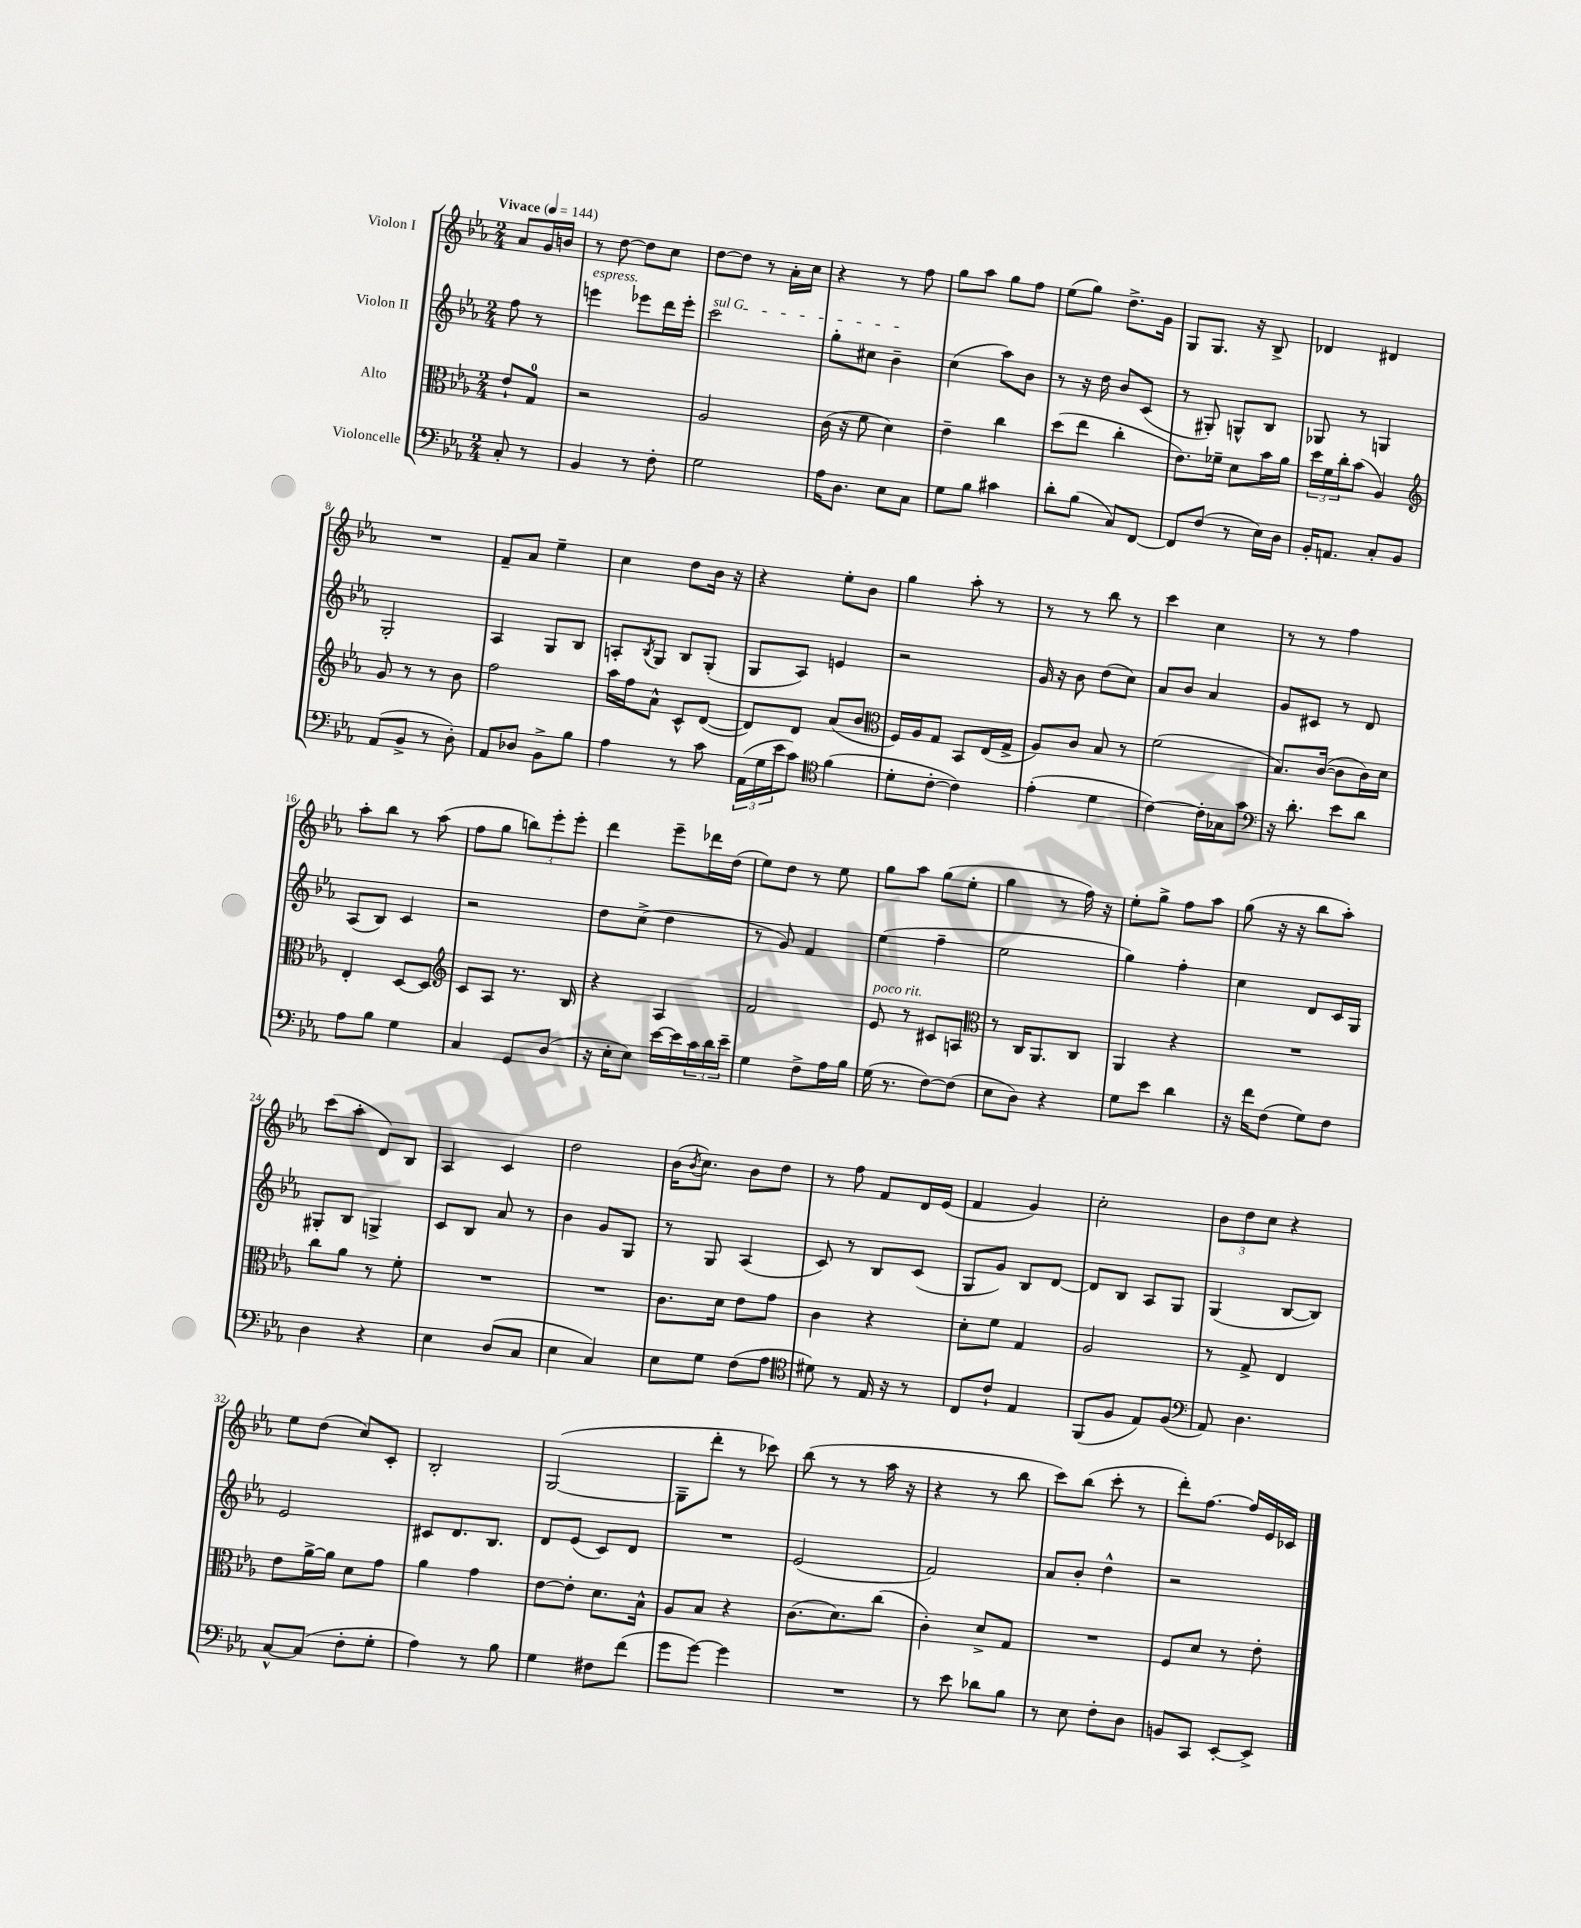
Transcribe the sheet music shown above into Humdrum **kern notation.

**kern	**kern	**kern	**kern
*part4	*part3	*part2	*part1
*staff4	*staff3	*staff2	*staff1
*I"Violoncelle	*I"Alto	*I"Violon II	*I"Violon I
*clefF4	*clefC3	*clefG2	*clefG2
*k[b-e-a-]	*k[b-e-a-]	*k[b-e-a-]	*k[b-e-a-]
*M2/4	*M2/4	*M2/4	*M2/4
*MM144	*MM144	*MM144	*MM144
=	=	=	=
!	!	!	!LO:TX:a:B:t=Vivace
8C'/	8e-`/L	8ff\	8a-/L
8r	8G/J	8r	16g/L
.	.	.	16bn/JJ
=1	=1	=1	=1
!	!	!LO:TX:a:i:t=espress.	!
4BB-/	2r	4eeen\	8r
.	.	.	[8dd\
8r	.	8eee-X\L	8dd\L]
8F'\	.	16ddd\L	8cc\J
.	.	16eee-'\JJ	.
=2	=2	=2	=2
!	!	!LO:TX:a:i:t=sul G	!
2G\	2A-/	2ccc\	[8dd\L
.	.	.	8dd\J]
.	.	.	8r
.	.	.	16a-'\LL
.	.	.	16cc\JJ
=3	=3	=3	=3
16A-\KL	(16c\	8gg'\L	4r
8.D\J	16r	.	.
.	8f\	8cc#X\J	.
8E-\L	4d\)	4b-~\	8r
8C\J	.	.	8ff\
=4	=4	=4	=4
8G\L	4e-~\	(4cc\	8gg\L
8B-\J	.	.	8aa-\J
4c#X\	4cc\	8aa-\L)	8gg\L
.	.	8b-\J	8ff\J
=5	=5	=5	=5
8d'\L	(8dd\L	8r	(8ee-\L
(8B-\J	8ee-\J	16r	8gg\J)
.	.	16dd\	.
8C/L)	4cc'\	8b-/L	8.dd^\L
[8FF/J	.	(8c/J	.
.	.	.	16g\Jk
=6	=6	=6	=6
8FF/L]	8.e-\L)	8r	8G/L
(8F/J	.	8G#X'/)	8.G/J
.	16f-X~\Jk	.	.
8r	8d\L	8Gn^^/L	.
.	.	.	16r
16E-\LL)	16b-\L	8B-/J	8B-^/
16D\JJ	16a-\JJ	.	.
=7	=7	=7	=7
16BB-'/KL	24dd\LL	8G-X/	4d-X/
.	24f\	.	.
8.AAn/J	.	.	.
.	24cc'\J	.	.
.	(8b-\J	8r	.
8C'/L	4A-/)	4Gn/	4d#X/
8BB-/J	.	.	.
!!LO:LB:g=z
=8	=8	=8	=8
*	*clefG2	*	*
(8AA-/L	8g/	2G'/	2r
8BB-^/J	8r	.	.
8r	8r	.	.
8D'\)	8b-\	.	.
=9	=9	=9	=9
8AA-/L	2ff\	4A-/	8f~/L
8D-X/J	.	.	8a-/J
8BB-^\L	.	8G/L	4ee-~\
8B-\J	.	8B-/J	.
=10	=10	=10	=10
4A-\	16aa-\LL	8An'/L	4cc\
.	16ff\J	.	.
.	.	8qB-/	.
.	8a-^^\J	8G/J	.
8r	8c^^/L	8B-/L	8dd\L
8c\	([8d/J	(8G'/J	16b-\Jk
.	.	.	16r
=11	=11	=11	=11
(24AA-\LL	8d/L])	8G/L	4r
24G\	.	.	.
24e-\J	.	.	.
8c\J)	8d/J	8A-/J)	.
*clefC4	*	*	*
(4f\	(8a-/L	4en/	8ee-'\L
.	8b-/J	.	8b-\J
=12	=12	=12	=12
*	*clefC3	*	*
8d'\L	16F/LL)	2r	4gg\
.	16A-/J	.	.
[8c'\J	8G/J	.	.
4c\])	8BB-/L	.	8aa-'\
.	(16E-/L	.	8r
.	16G^/JJ	.	.
=13	=13	=13	=13
(4e-'\	8A-/L)	16g/	8r
.	.	16r	.
.	8c/J	8b-\	8r
4d\	8B-/	(8dd\L	8bb-\
.	8r	8cc\J)	8r
=14	=14	=14	=14
[4c\)	(2f\	8a-/L	4ccc\
.	.	8b-/J	.
16c'\LL]	.	4a-/	4cc\
16G-X\J	.	.	.
8g\J	.	.	.
=15	=15	=15	=15
*clefF4	*	*	*
16r	8.B-/L)	8g/L	8r
8.d'\	.	.	.
.	.	8c#X/J	8r
.	([16c/Jk	.	.
8e-\L	8c\L]	8r	4ff\
8d\J	16c\L)	8d/	.
.	16d\JJ	.	.
!!LO:LB:g=z
=16	=16	=16	=16
8A-\L	4E-'/	(8A-/L	8aa-'\L
8B-\J	.	8B-/J)	8bb-\J
4G\	[8D/L	4c/	8r
.	8D/J]	.	(8aa-\
=17	=17	=17	=17
*	*clefG2	*	*
4C/	8c/L	2r	8ff\L
.	8A-/J	.	8gg\J
8GG/L	8.r	.	12bbn\L)
.	.	.	12eee-'\
(8D/J	.	.	.
.	.	.	12eee-'\J
.	16B-/	.	.
=18	=18	=18	=18
16r	4r	8dd\L	4ddd\
16E-'\KL	.	.	.
8E-\J)	.	(8cc^\J	.
[16e-\LL	4A-/	4dd\	8eee-~\L
16e-\]	.	.	.
24c\	.	.	16ddd-X\L
24d\	.	.	.
.	.	.	(16dd\JJ
24e-~\JJ	.	.	.
=19	=19	=19	=19
4G\	2f/	8r	8ee-\L)
.	.	8g/)	8dd\J
8F^\L	.	4f/	8r
16A-\L	.	.	8ee-\
16B-\JJ	.	.	.
=20	=20	=20	=20
!	!LO:TX:a:i:t=poco rit.	!	!
(16G\	8e-/	(4ee-\	8gg\L
8.r	.	.	.
.	8r	.	8aa-\J
[8F\L)	8c#X/L	4ff~\	(8gg\L
(8F\J]	8An/J	.	8ee-'\J
=21	=21	=21	=21
*	*clefC3	*	*
8E-\L	8r	2ee-\	4gg\
8D\J)	16C/KL	.	.
.	8.AA-/	.	.
4r	.	.	8r
.	8C/J	.	16ff\)
.	.	.	16r
=22	=22	=22	=22
8G\L	4AA-/	4gg\)	8ee-'\L
8e-\J	.	.	8gg^\J
4d\	4r	4ff'\	8ff\L
.	.	.	8aa-\J
=23	=23	=23	=23
16r	2r	4cc\	(8gg\
16f\KL	.	.	.
(8F\J	.	.	16r
.	.	.	16r
8G\L)	.	8d/L	8bb-\L
8F\J	.	16c/L	8aa-'\J)
.	.	16G/JJ	.
!!LO:LB:g=z
=24	=24	=24	=24
4D\	8cc\L	8G#X'/L	(8ccc\L
.	8a-\J	8B-/J	8aa-'\J
4r	8r	4Gn^/	8d/L)
.	8f'\	.	8B-/J
=25	=25	=25	=25
4E-\	2r	8c/L	4A-/
.	.	8B-/J	.
(8D/L	.	8a-/	4c/
8C/J	.	8r	.
=26	=26	=26	=26
4E-\	2r	4b-\	2dd\
4C/)	.	8g/L	.
.	.	8G/J	.
=27	=27	=27	=27
8E-\L	8.c\L	8r	(16b-\KL
.	.	.	8qb-/
.	.	.	8.cc\J)
8G\J	.	8G/	.
.	16d\Jk	.	.
(8F\L	8e-\L	(4A-/	8b-\L
8A-\J	8g\J	.	8dd\J
=28	=28	=28	=28
*clefC4	*	*	*
8d#X\)	4c\	8c/)	8r
8r	.	8r	8ff\
16E-/	4r	8B-/L	8f/L
16r	.	.	.
8r	.	(8c/J	16d/L
.	.	.	(16e-/JJ
=29	=29	=29	=29
8C/L	8d'\L	8G/L	4f/
8c`/J	8f\J	8g/J)	.
4E-/	4G/	8B-/L	4g/)
.	.	[8d/J	.
=30	=30	=30	=30
(8FF/L	2A-/	8d/L]	2cc'\
8F/J	.	8B-/J	.
8E-/L)	.	8A-/L	.
(8F/J	.	8G/J	.
=31	=31	=31	=31
*clefF4	*	*	*
8AA-/)	8r	(4G/	12b-\L
.	.	.	12dd\
4.D\	8G^/	.	.
.	.	.	12cc\J
.	4E-/	[8B-/L	4r
.	.	8B-/J])	.
!!LO:LB:g=z
=32	=32	=32	=32
[8C^^/L	8e-\L	2e-/	8ee-\L
(8C/J]	[16a-^\L	.	(8dd\J
.	16a-\JJ]	.	.
8F'\L	8d\L	.	8cc/L)
8G'\J	8g\J	.	8c'/J
=33	=33	=33	=33
4A-\)	4a-\	8c#X/L	2B-'/
.	.	8.d/	.
8r	4g\	.	.
.	.	8.B-/J	.
8B-\	.	.	.
=34	=34	=34	=34
4G\	[8e-\L	8d/L	([2G/
.	8e-'\J]	(8e-/J	.
8F#X\L	8.d\L	8c/L)	.
(8f\J	.	8d/J	.
.	16B-^^\Jk	.	.
=35	=35	=35	=35
8g\L	8A-/L	2r	8G~\L]
[8g\J)	8B-/J	.	8ddd'\J
4g\]	4r	.	8r
.	.	.	8ccc-X\)
=36	=36	=36	=36
2r	(8.c\L	(2e-/	(8bb-\
.	.	.	8r
.	8.d\)	.	.
.	.	.	8r
.	(8cc\J	.	16aa-\
.	.	.	16r
=37	=37	=37	=37
8r	4c'\)	2f/)	4r
8e-\	.	.	.
8d-X\L	8d^/L	.	8r
8B-\J	8G/J	.	8bb-\
=38	=38	=38	=38
8r	2r	8a-/L	8ccc\L)
8E-\	.	8b-'/J	(8bb-\J
8F'\L	.	4dd^^\	8ccc'\
8D\J	.	.	8r
=39	=39	=39	=39
8BBn/L	8F/L	2r	8ddd'\L)
8CC/J	8d/J	.	[8.ff\J
[8EE-'/L	8r	.	.
.	.	.	16ff/LL]
8EE-^/J]	8e-'\	.	16e-/
.	.	.	16c-X/JJ
==	==	==	==
*-	*-	*-	*-
